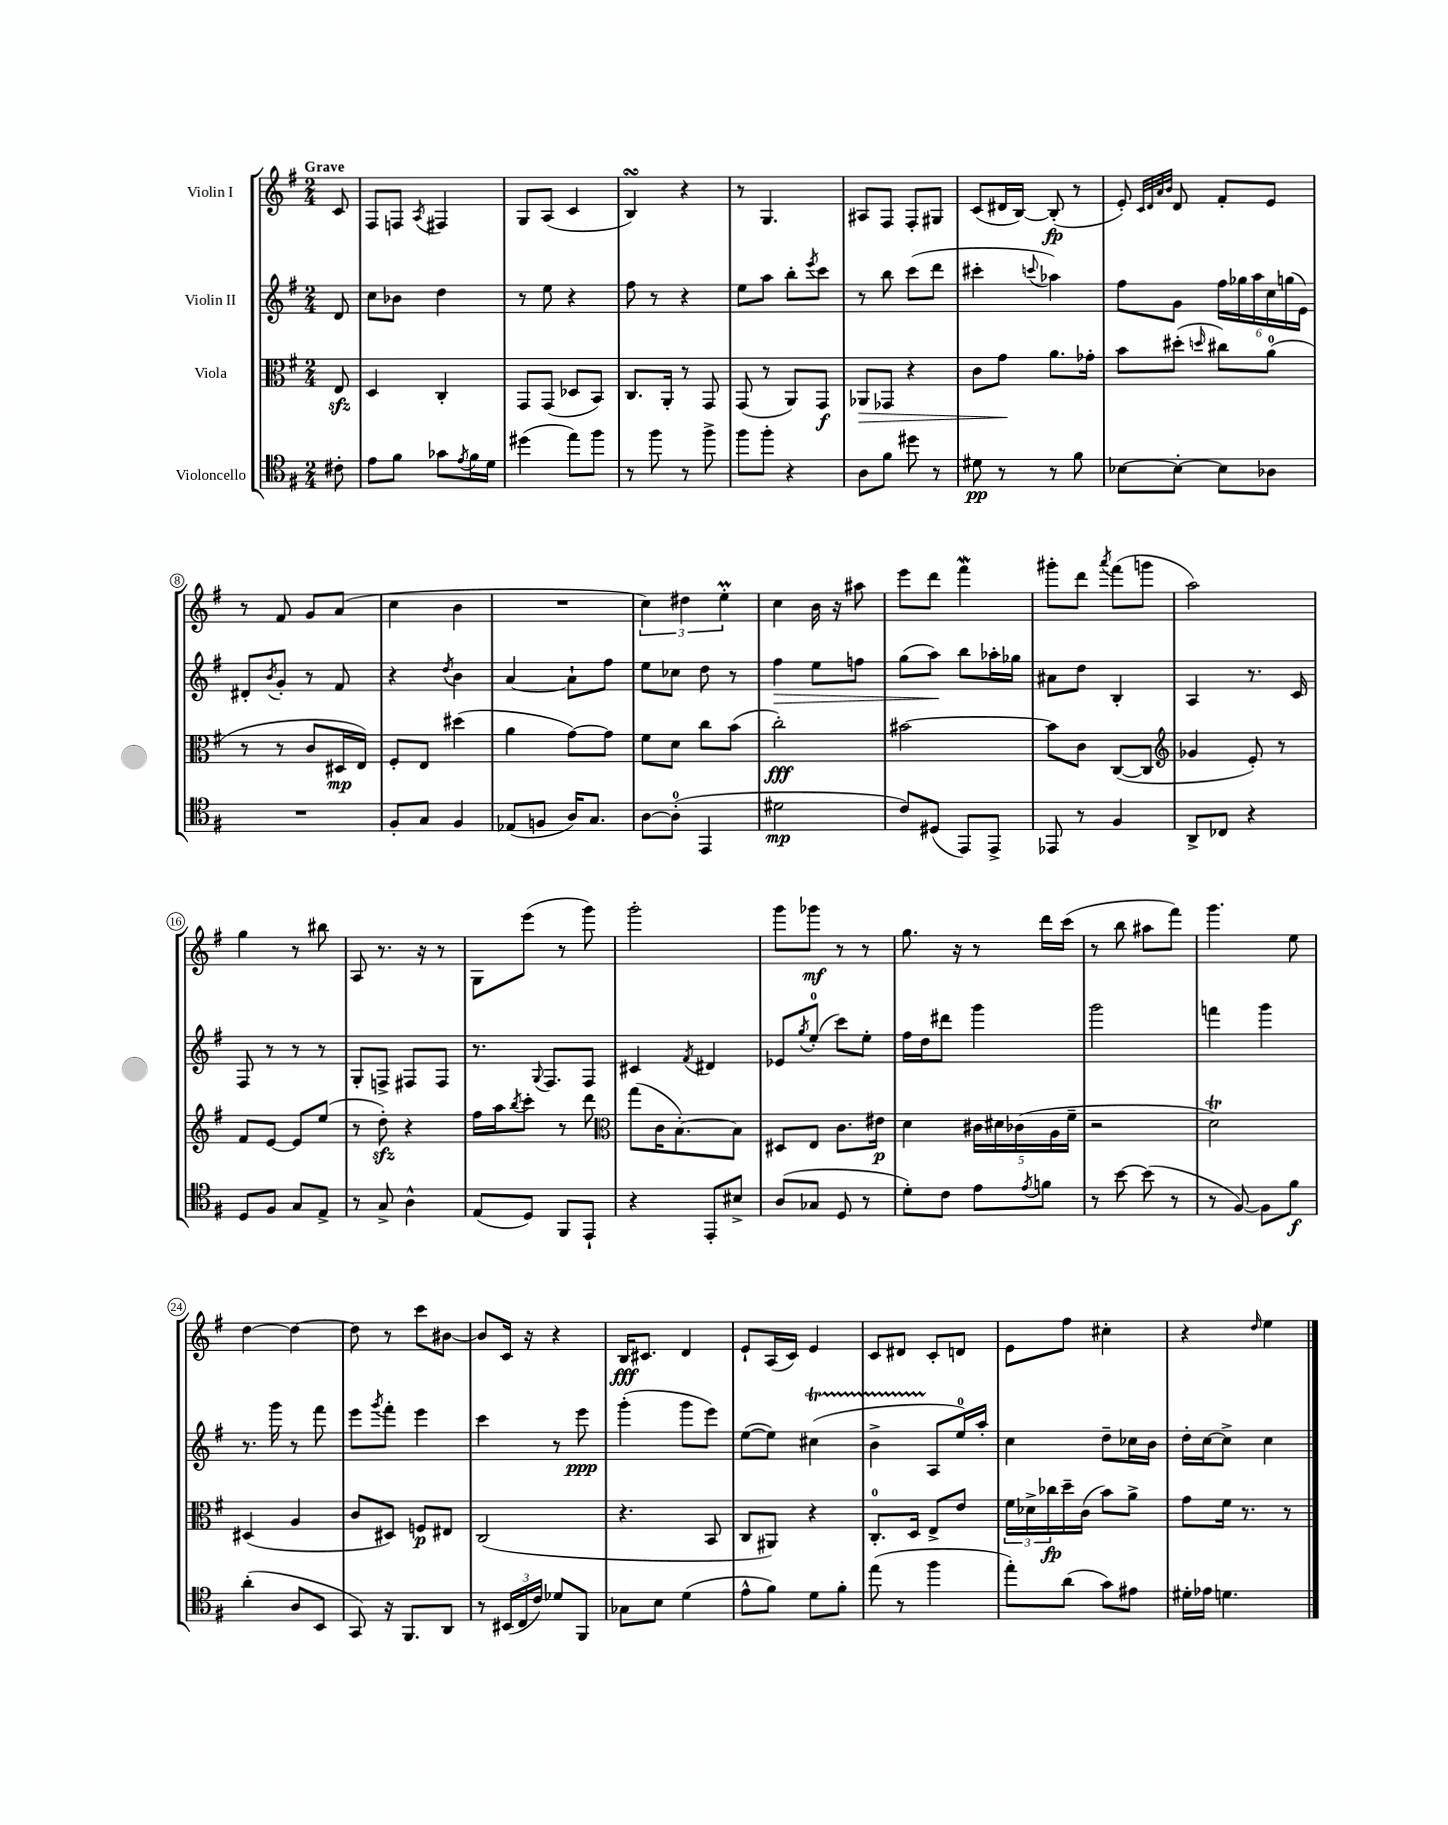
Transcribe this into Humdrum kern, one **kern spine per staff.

**kern	**dynam	**kern	**dynam	**kern	**dynam	**kern	**dynam
*part4	*part4	*part3	*part3	*part2	*part2	*part1	*part1
*staff4	*staff4	*staff3	*staff3	*staff2	*staff2	*staff1	*staff1
*I"Violoncello	*	*I"Viola	*	*I"Violin II	*	*I"Violin I	*
*clefC4	*	*clefC3	*	*clefG2	*	*clefG2	*
*k[f#]	*	*k[f#]	*	*k[f#]	*	*k[f#]	*
*M2/4	*	*M2/4	*	*M2/4	*	*M2/4	*
=	=	=	=	=	=	=	=
!	!	!	!	!	!	!LO:TX:a:B:t=Grave	!
8c#X'\	.	8Ezz/	.	8d/	.	8c/	.
=1	=1	=1	=1	=1	=1	=1	=1
8e\L	.	4D/	.	8cc\L	.	8F#/L	.
8f#\J	.	.	.	8b-X\J	.	8Fn/J	.
.	.	.	.	.	.	8qA/	.
8g-X\L	.	4C'/	.	4dd\	.	4F#X/	.
8qe/	.	.	.	.	.	.	.
16f#\L	.	.	.	.	.	.	.
16d\JJ	.	.	.	.	.	.	.
=2	=2	=2	=2	=2	=2	=2	=2
(4dd#X\	.	8GG/L	.	8r	.	8G/L	.
.	.	(8GG/J	.	8ee\	.	(8A/J	.
8ee\L)	.	8D-X/L	.	4r	.	4c/	.
8ff#\J	.	8BB/J)	.	.	.	.	.
=3	=3	=3	=3	=3	=3	=3	=3
8r	.	8.C/L	.	8ff#\	.	4BsSsS/)	.
8ff#\	.	.	.	8r	.	.	.
.	.	16AA'/Jk	.	.	.	.	.
8r	.	8r	.	4r	.	4r	.
8ff#^\	.	8GG/	.	.	.	.	.
=4	=4	=4	=4	=4	=4	=4	=4
8ff#\L	.	(8GG/	.	8ee\L	.	8r	.
8ff#'\J	.	8r	.	8aa\J	.	4.G/	.
4r	.	8AA/L)	.	8bb'\L	.	.	.
.	.	.	.	8qeee/	.	.	.
.	.	8GG/J	f	8ccc\J	.	.	.
=5	=5	=5	=5	=5	=5	=5	=5
!	!	!	!LO:HP:b	!	!	!	!
8A\L	.	8AA-X/L	>	8r	.	8A#X/L	.
8f#\J	.	8GG-X/J	.	8bb\	.	8F#/J	.
8dd#X\	.	4r	.	(8ccc\L	.	8F#'/L	.
8r	.	.	.	8ddd\J	.	8G#X/J	.
=6	=6	=6	=6	=6	=6	=6	=6
8d#X\	pp	8c\L	.	4ccc#X'\	.	(8c/L	.
8r	.	8g\J	.	.	.	16d#X/L	.
.	.	.	.	.	.	[16B/JJ)	.
.	.	.	.	8qqcccn/	.	.	.
8r	.	8.a\L	]	4aa-X\)	.	(8B'/]	fp
8f#\	.	.	.	.	.	8r	.
.	.	16g-X'\Jk	.	.	.	.	.
=7	=7	=7	=7	=7	=7	=7	=7
[8B-X\L	.	8b\L	.	8ff#\L	.	8e'/)	.
.	.	.	.	.	.	32qqc/LLL	.
.	.	.	.	.	.	32qqd/	.
.	.	.	.	.	.	32qqa/	.
.	.	.	.	.	.	32qqb/JJJ	.
8B-'\J_	.	(8dd#X'\J	.	8g\J	.	8d/	.
.	.	16qqddn/	.	.	.	.	.
8B-\L]	.	8cc#X\L)	.	24ff#\LL	.	8f#'/L	.
.	.	.	.	24gg-X\	.	.	.
.	.	.	.	24aa\	.	.	.
8A-X\J	.	(8a\J	.	24cc\	.	8e/J	.
.	.	.	.	(24ggn\	.	.	.
.	.	.	.	24e\JJ)	.	.	.
!!LO:LB:g=z
=8	=8	=8	=8	=8	=8	=8	=8
2r	.	8r	.	8d#X'/L	.	8r	.
.	.	.	.	8qb/	.	.	.
.	.	8r	.	8g'/J	.	8f#/	.
.	.	8c/L	.	8r	.	8g/L	.
.	.	16D#X/L	mp	8f#/	.	(8a/J	.
.	.	16E/JJ)	.	.	.	.	.
=9	=9	=9	=9	=9	=9	=9	=9
8F#'/L	.	8F#'/L	.	4r	.	4cc\	.
8G/J	.	8E/J	.	.	.	.	.
.	.	.	.	8qdd/	.	.	.
4F#/	.	(4dd#X\	.	4b\	.	4b\	.
=10	=10	=10	=10	=10	=10	=10	=10
(8E-X/L	.	4a\	.	[4a/	.	2r	.
8Fn/J	.	.	.	.	.	.	.
16A/KL)	.	[8g\L)	.	8a`\L]	.	.	.
8.G/J	.	.	.	.	.	.	.
.	.	8g\J]	.	8ff#\J	.	.	.
=11	=11	=11	=11	=11	=11	=11	=11
[8A\L	.	8f#\L	.	8ee\L	.	6cc\)	.
(8A'\J]	.	8d\J	.	8cc-X\J	.	.	.
.	.	.	.	.	.	6dd#X\	.
4EE/	.	8cc\L	.	8dd\	.	.	.
.	.	.	.	.	.	6eeM'\	.
.	.	(8b\J	.	8r	.	.	.
=12	=12	=12	=12	=12	=12	=12	=12
!	!	!	!	!	!LO:HP:b	!	!
2d#X\	mp	2cc'\)	fff	4ff#\	>	4cc\	.
.	.	.	.	8ee\L	.	16b\	.
.	.	.	.	.	.	16r	.
.	.	.	.	8ffn\J	.	8aa#X\	.
=13	=13	=13	=13	=13	=13	=13	=13
8c/L)	.	[2b#X\	.	(8gg\L	.	8eee\L	.
(8D#X/J	.	.	.	8aa\J)	.	8ddd\J	.
8EE/L)	.	.	.	8bb\L	]	4fff#W\	.
8EE^/J	.	.	.	16aa-X'\L	.	.	.
.	.	.	.	16gg-X\JJ	.	.	.
=14	=14	=14	=14	=14	=14	=14	=14
8EE-X/	.	8b#\L]	.	8a#X\L	.	8ggg#X'\L	.
8r	.	8c\J	.	8dd\J	.	8ddd\J	.
.	.	.	.	.	.	8qaaa/	.
4F#/	.	([8C/L	.	4B'/	.	(8fff#\L	.
.	.	8C/J]	.	.	.	8gggn\J	.
=15	=15	=15	=15	=15	=15	=15	=15
*	*	*clefG2	*	*	*	*	*
8AA^/L	.	4g-X/	.	4A/	.	2aa\)	.
8C-X/J	.	.	.	.	.	.	.
4r	.	8e'/)	.	8.r	.	.	.
.	.	8r	.	.	.	.	.
.	.	.	.	16c/	.	.	.
!!LO:LB:g=z
=16	=16	=16	=16	=16	=16	=16	=16
8D/L	.	8f#/L	.	8F#/	.	4gg\	.
8F#/J	.	[8e/J	.	8r	.	.	.
8G/L	.	8e/L]	.	8r	.	8r	.
8E^/J	.	(8ee/J	.	8r	.	8bb#X\	.
=17	=17	=17	=17	=17	=17	=17	=17
8r	.	8r	.	8G'/L	.	8A/	.
8G^/	.	8ddzz'\)	.	8Fn^/J	.	8.r	.
4A^^\	.	4r	.	8F#X/L	.	.	.
.	.	.	.	.	.	16r	.
.	.	.	.	8F#/J	.	8r	.
=18	=18	=18	=18	=18	=18	=18	=18
(8E/L	.	16ff#\LL	.	8.r	.	8G\L	.
.	.	16aa\J	.	.	.	.	.
.	.	8qbb/	.	.	.	.	.
8D/J)	.	8ccc'\J	.	.	.	(8eee\J	.
.	.	.	.	8qqG/	.	.	.
.	.	.	.	8.F#/L	.	.	.
8FF#/L	.	8r	.	.	.	8r	.
8EE`/J	.	8ddd\	.	8F#/J	.	8ggg\)	.
=19	=19	=19	=19	=19	=19	=19	=19
*	*	*clefC3	*	*	*	*	*
4r	.	(8gg\L	.	4c#X/	.	2ggg'\	.
.	.	16c\K	.	.	.	.	.
.	.	[8.B'\)	.	.	.	.	.
.	.	.	.	8qf#/	.	.	.
8EE'/L	.	.	.	4d#X/	.	.	.
8B#X^/J	.	8B\J]	.	.	.	.	.
=20	=20	=20	=20	=20	=20	=20	=20
(8A/L	.	8D#X/L	.	8e-X/L	.	8ggg\L	.
.	.	.	.	8qgg/	.	.	.
8G-X/J	.	8E/J	.	(8ee'/J	.	8ggg-X\J	mf
8D/	.	8.c\L	.	8ccc\L)	.	8r	.
8r	.	.	.	8ee'\J	.	8r	.
.	.	16e#X\Jk	p	.	.	.	.
=21	=21	=21	=21	=21	=21	=21	=21
8d'\L)	.	4d\	.	16ff#\LL	.	8.gg\	.
.	.	.	.	16dd\J	.	.	.
8c\J	.	.	.	8ddd#X\J	.	.	.
.	.	.	.	.	.	16r	.
8e\L	.	20c#X\LL	.	4ggg\	.	8r	.
.	.	20d#X\	.	.	.	.	.
.	.	(20c-X\	.	.	.	.	.
8qe/	.	.	.	.	.	.	.
8fn\J	.	.	.	.	.	16ddd\LL	.
.	.	20A\	.	.	.	.	.
.	.	.	.	.	.	(16ccc\JJ	.
.	.	20f#~\JJ	.	.	.	.	.
=22	=22	=22	=22	=22	=22	=22	=22
8r	.	2r	.	2ggg\	.	8r	.
[8b\	.	.	.	.	.	8bb\	.
(8b\]	.	.	.	.	.	8aa#X\L	.
8r	.	.	.	.	.	8fff#\J)	.
=23	=23	=23	=23	=23	=23	=23	=23
8r	.	2dT\)	.	4fffn\	.	4.ggg\	.
[8F#/)	.	.	.	.	.	.	.
8F#\L]	.	.	.	4ggg\	.	.	.
8f#\J	f	.	.	.	.	8ee\	.
!!LO:LB:g=z
=24	=24	=24	=24	=24	=24	=24	=24
(4a'\	.	(4D#X/	.	8.r	.	[4dd\	.
.	.	.	.	16ggg\	.	.	.
8A/L	.	4A/	.	8r	.	4dd\_	.
8BB/J	.	.	.	8fff#\	.	.	.
=25	=25	=25	=25	=25	=25	=25	=25
8GG/)	.	8c/L	.	8eee\L	.	8dd\]	.
.	.	.	.	8qggg/	.	.	.
16r	.	8D#X/J)	.	8fff#'\J	.	8r	.
8.FF#/L	.	.	.	.	.	.	.
.	.	8Fn/L	p	4eee\	.	8ccc\L	.
8AA/J	.	8E#X/J	.	.	.	[8b#X\J	.
=26	=26	=26	=26	=26	=26	=26	=26
8r	.	(2C/	.	4ccc\	.	8b#/L]	.
(24BB#X/LL	.	.	.	.	.	16c/Jk	.
24C/	.	.	.	.	.	.	.
.	.	.	.	.	.	16r	.
24c/JJ)	.	.	.	.	.	.	.
8d-X/L	.	.	.	8r	.	4r	.
8FF#/J	.	.	.	8eee\	ppp	.	.
=27	=27	=27	=27	=27	=27	=27	=27
8G-X\L	.	4.r	.	(4ggg'\	.	16B/KL	fff
.	.	.	.	.	.	8.c#X/J	.
8B\J	.	.	.	.	.	.	.
(4d\	.	.	.	8ggg\L	.	4d/	.
.	.	8BB/	.	8eee\J)	.	.	.
=28	=28	=28	=28	=28	=28	=28	=28
8e^^\L	.	8C/L	.	([8ee\L	.	8e`/L	.
8f#\J)	.	8AA#X/J)	.	8ee\J])	.	(16A/L	.
.	.	.	.	.	.	16c/JJ)	.
8d\L	.	4r	.	(4cc#Xt\	.	4e/	.
8f#'\J	.	.	.	.	.	.	.
=29	=29	=29	=29	=29	=29	=29	=29
(8ee\	.	8.C'/L	.	4bTTT^\	.	8c/L	.
8r	.	.	.	.	.	8d#X/J	.
.	.	16D/Jk	.	.	.	.	.
4ff#\	.	8E^/L	.	8A/L	.	8c'/L	.
.	.	8e/J	.	16ee/L)	.	8dn/J	.
.	.	.	.	16aa'/JJ	.	.	.
=30	=30	=30	=30	=30	=30	=30	=30
8ee'\L)	.	24f#\LL	.	4cc\	.	8e\L	.
.	.	24d-X^\	.	.	.	.	.
.	.	24cc-X\	fp	.	.	.	.
(8a\J	.	16dd~\	.	.	.	8ff#\J	.
.	.	(16c\JJ	.	.	.	.	.
8g\L)	.	8b\L)	.	8dd~\L	.	4cc#X'\	.
8e#X\J	.	8a^\J	.	16cc-X\L	.	.	.
.	.	.	.	16b\JJ	.	.	.
=31	=31	=31	=31	=31	=31	=31	=31
16d#X'\LL	.	8g\L	.	16dd'\LL	.	4r	.
16e-X\JJ	.	.	.	[16cc\J	.	.	.
4.dn\	.	16f#\Jk	.	8cc^\J]	.	.	.
.	.	8.r	.	.	.	.	.
.	.	.	.	.	.	16qqdd/	.
.	.	.	.	4cc\	.	4ee\	.
.	.	8r	.	.	.	.	.
==	==	==	==	==	==	==	==
*-	*-	*-	*-	*-	*-	*-	*-
